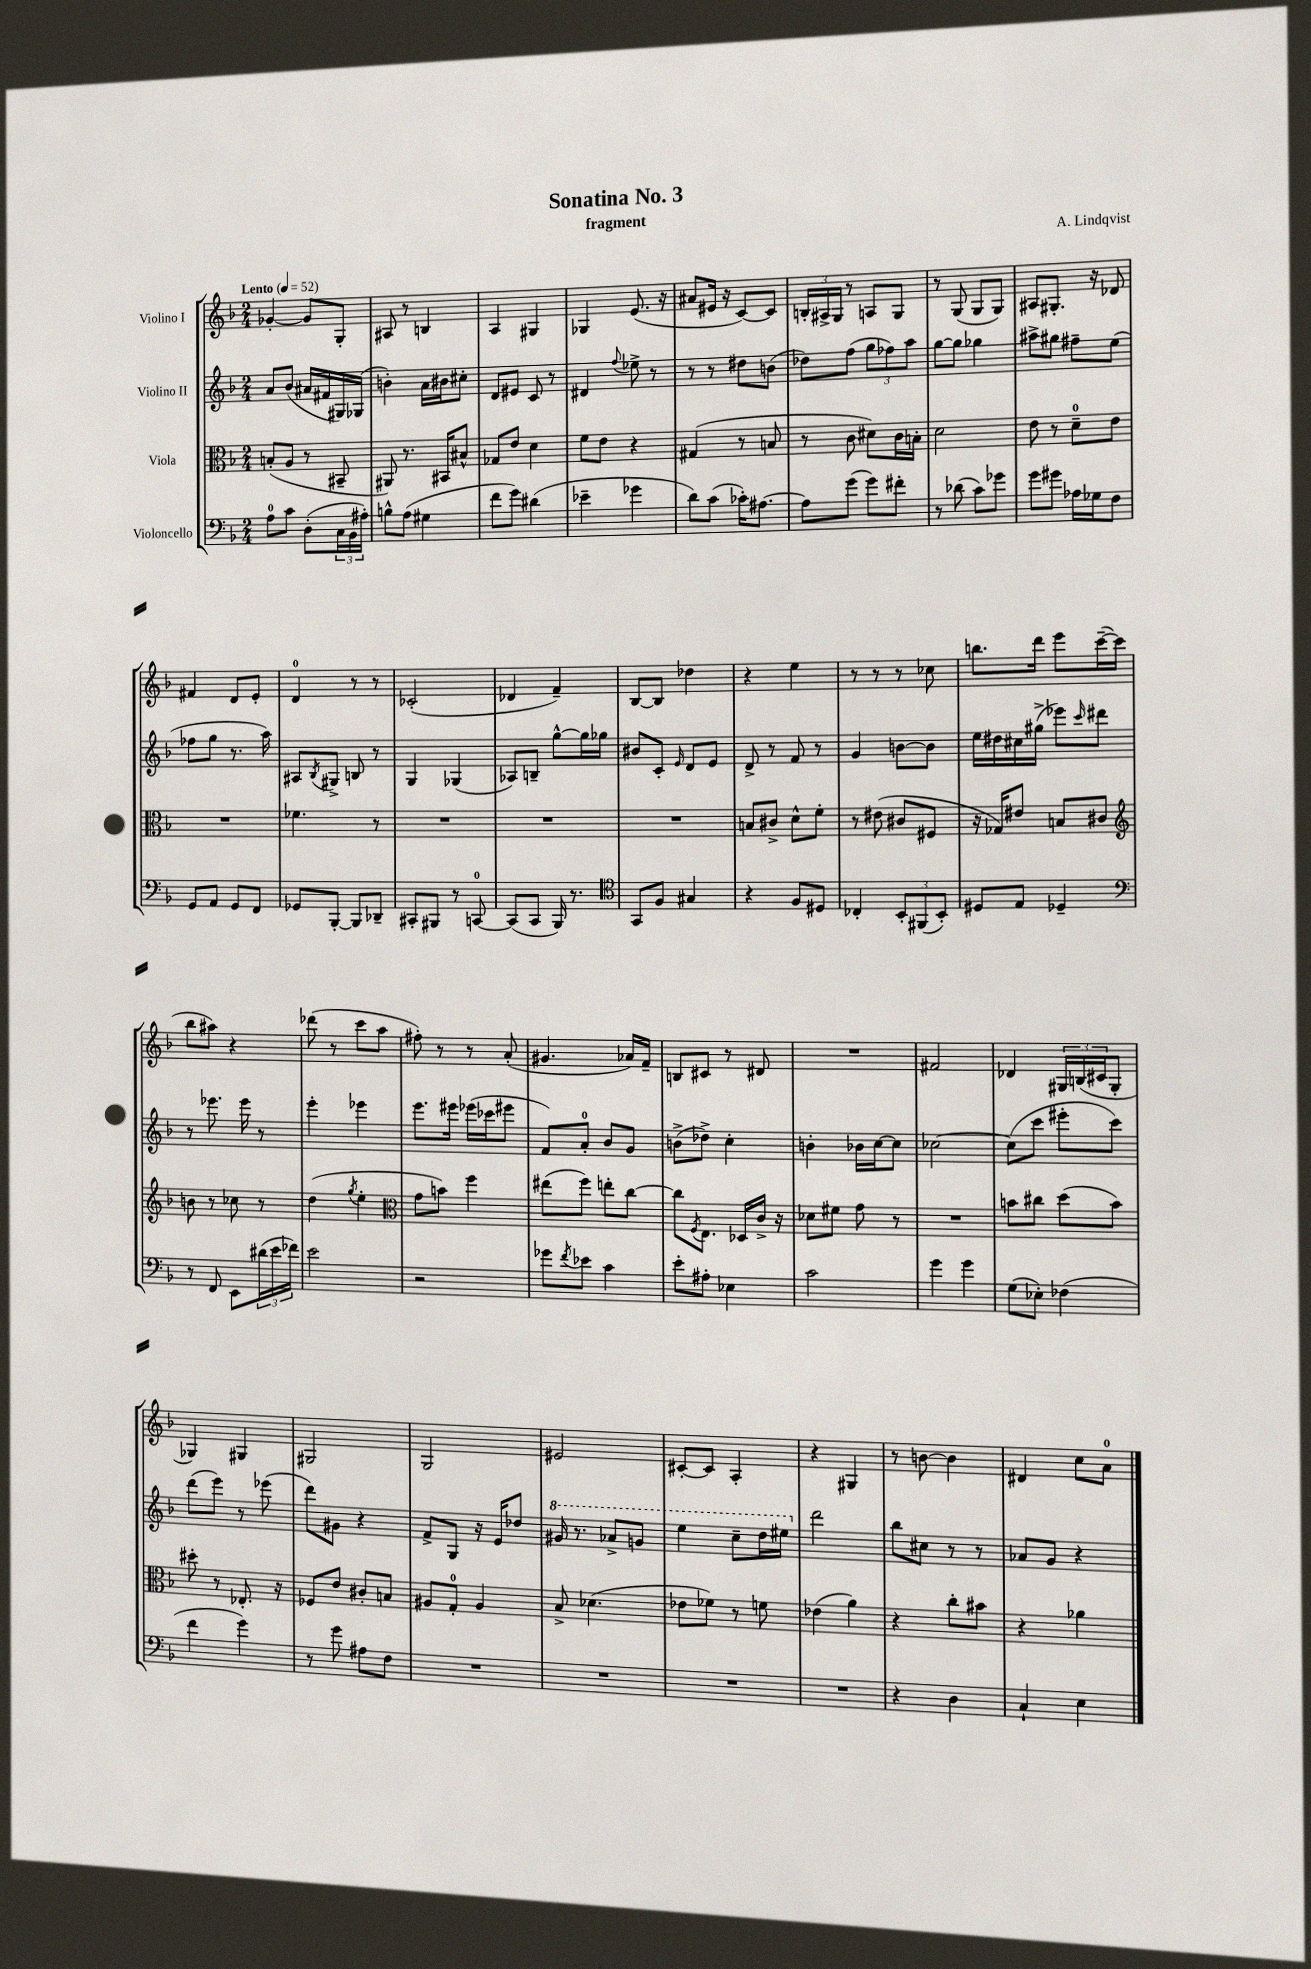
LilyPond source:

\header { title = "Sonatina No. 3" composer = "A. Lindqvist" subtitle = "fragment" }
<<
\new StaffGroup <<
\new Staff = "s0" \with { instrumentName = "Violino I" } {
    \clef treble \key f \major \numericTimeSignature \time 2/4 \tempo "Lento" 4 = 52
    ges'4~-. ges'8 g8-. |
    ais8 r8 b4 |
    a4 gis4 |
    ges4 e'8.( r16 |
    ais'8 eis'16 r16 c'8~) c'8 |
    \tuplet 3/2 { b16-. ais16-> g16 } r8 a8 g8 |
    r8 g8( g8 g8) |
    ais8 gis8.-. r16 des'8 |
    fis'4 d'8 e'8-. |
    d'4-0 r8 r8 |
    ces'2-.( |
    des'4 f'4--) |
    bes8~ bes8 des''4 |
    r4 e''4 |
    r8 r8 r8 ces''8 |
    b''8. d'''16 e'''8 c'''16~--( c'''16 |
    bes''8 ais''8) r4 |
    des'''8( r8 c'''8 a''8 |
    fis''8-.) r8 r8 a'8-.( |
    gis'4. aes'16) f'16-- |
    b8 cis'8 r8 dis'8 |
    R2 |
    fis'2 |
    des'4 \tuplet 3/2 { gis16 b16( cis'16 } gis8-. |
    ges4) gis4 |
    gis2 |
    g2 |
    eis'2 |
    cis'8~-. cis'8 a4-. |
    r4 gis4 |
    r8 b'8~ b'4 |
    dis'4 c''8 a'8-0 \bar "|." |
}
\new Staff = "s1" \with { instrumentName = "Violino II" } {
    \clef treble \key f \major \numericTimeSignature \time 2/4
    a'8 bes'8( ais'16 fis'16 gis16) ges16( |
    b'4-.) a'16 bis'16 cis''8-. |
    d'8 eis'8 c'8 r8 |
    dis'4 \appoggiatura { f''8 } ees''8-> r8 |
    r8 r8 dis''8 b'8( |
    des''8) f''8( \tuplet 3/2 { g''8 fes''8) a''8 } |
    g''8~ g''8 ges''4 |
    ais''8-> gis''8 fis''8-- e''8( |
    fes''8 g''8 r8. a''16) |
    ais8 \acciaccatura { bes8 } gis8-> b8 r8 |
    g4 ges4( |
    aes8) b8-- g''8~-^ g''16 ges''16 |
    bis'8 c'8-. \grace { e'16 } d'8 e'8 |
    d'8-> r8 f'8 r8 |
    g'4 b'8~ b'8 |
    e''16 dis''16 cis''16 gis''16->( ees'''8) \grace { c'''16 } dis'''8 |
    r8 ees'''8. ees'''16 r8 |
    e'''4-. ees'''4 |
    e'''8. eis'''16 ees'''16( ces'''16 eis'''8 |
    f'8) a'8-0-. bes'8 g'8 |
    b'8->( des''8->) c''4-. |
    b'4-. bes'16 c''16~ c''8 |
    ces''2~ |
    ces''8( c'''8 eis'''8-. c'''8) |
    d'''8( e'''8) r8 ees'''8( |
    d'''8) gis'8 r4 |
    f'8-> g8 r16 e'16 des''8 |
    \ottava #1 gis''16 r8. aes''8-> g''8 |
    e'''4 c'''8-- d'''16 eis'''16 \ottava #0 |
    d'''2 |
    bes''8 cis''8 r8 r8 |
    aes'8 g'8 r4 \bar "|." |
}
\new Staff = "s2" \with { instrumentName = "Viola" } {
    \clef alto \key f \major \numericTimeSignature \time 2/4
    b8-.( a8 r8 bis,8-- |
    ais,8) r8. bis,16 bis8-^ |
    ges8 e'8 d'4 |
    f'8 e'8 r4 |
    gis4( r8 b8 |
    r8 c'8 dis'8) c'16 b16-. |
    d'2 |
    e'8 r8 d'8-0-- e'8 |
    R2 |
    fes'4. r8 |
    R2 |
    R2 |
    R2 |
    b8 cis'8-> d'8-^ f'8-. |
    r8 eis'8( cis'8 fis8 |
    r16 ges16) eis'8 b8 cis'8 |
    \clef treble b'8 r8 ces''8 r8 |
    d''4( \acciaccatura { g''8 } e''4-. |
    \clef alto g'8 b'8) f''4 |
    eis''8( f''8) e''8-. c''8~ |
    c''8 \acciaccatura { f8 } e8. des16 c'16-> r16 |
    des'8 fis'8 g'8 r8 |
    R2 |
    b'8 cis''8 d''8( b'8) |
    dis''8-. r8 ees8.-. r16 |
    fes8 e'8 cis'8-. b8 |
    ais8 g8-0-. ais4 |
    bes8-> des'4.( |
    ees'8 fes'8) r8 f'8 |
    ees'4( a'4) |
    r4 c''8-. bis'8 |
    r4 aes'4 \bar "|." |
}
\new Staff = "s3" \with { instrumentName = "Violoncello" } {
    \clef bass \key f \major \numericTimeSignature \time 2/4
    a8-0 c'8 d8-.( \tuplet 3/2 { c16 bes,16 ais16-.) } |
    b8-^ a8( gis4 |
    f'8 g'8) dis'4( |
    ees'4-- ges'4 |
    d'8) c'8( ces'16-.) ais8.~ |
    ais8 g'8( g'8) fis'8-. |
    r8 des'8( c'8) ges'8 |
    g'8 gis'8 aes16 ges16 f8 |
    g,8 a,8 g,8 f,8 |
    ges,8 bes,,8~-. bes,,8 des,8-- |
    cis,8-. bis,,8 r8 c,8-0~ |
    c,8( c,8 bes,,16) r8. |
    \clef tenor g,8 f8 gis4 |
    r4 f8 dis8 |
    ces4-. \tuplet 3/2 { bes,8-. fis,8( bes,8-.) } |
    dis8 e8 des4-- |
    \clef bass r8 f,8 e,8 \tuplet 3/2 { dis'16( e'16 fes'16) } |
    e'2 |
    r2 |
    ges'8 \acciaccatura { f'8 } ees'8 c'4 |
    e'8-. ais8-. ees4 |
    c'2 |
    g'4 g'4 |
    g8( ees8-.) fes4( |
    f'4 g'4) |
    r8 g'8 ais8 f8 |
    R2 |
    R2 |
    R2 |
    R2 |
    r4 d4 |
    c4-! e4 \bar "|." |
}
>>
>>
\layout { \context { \Score \remove "Bar_number_engraver" } }
